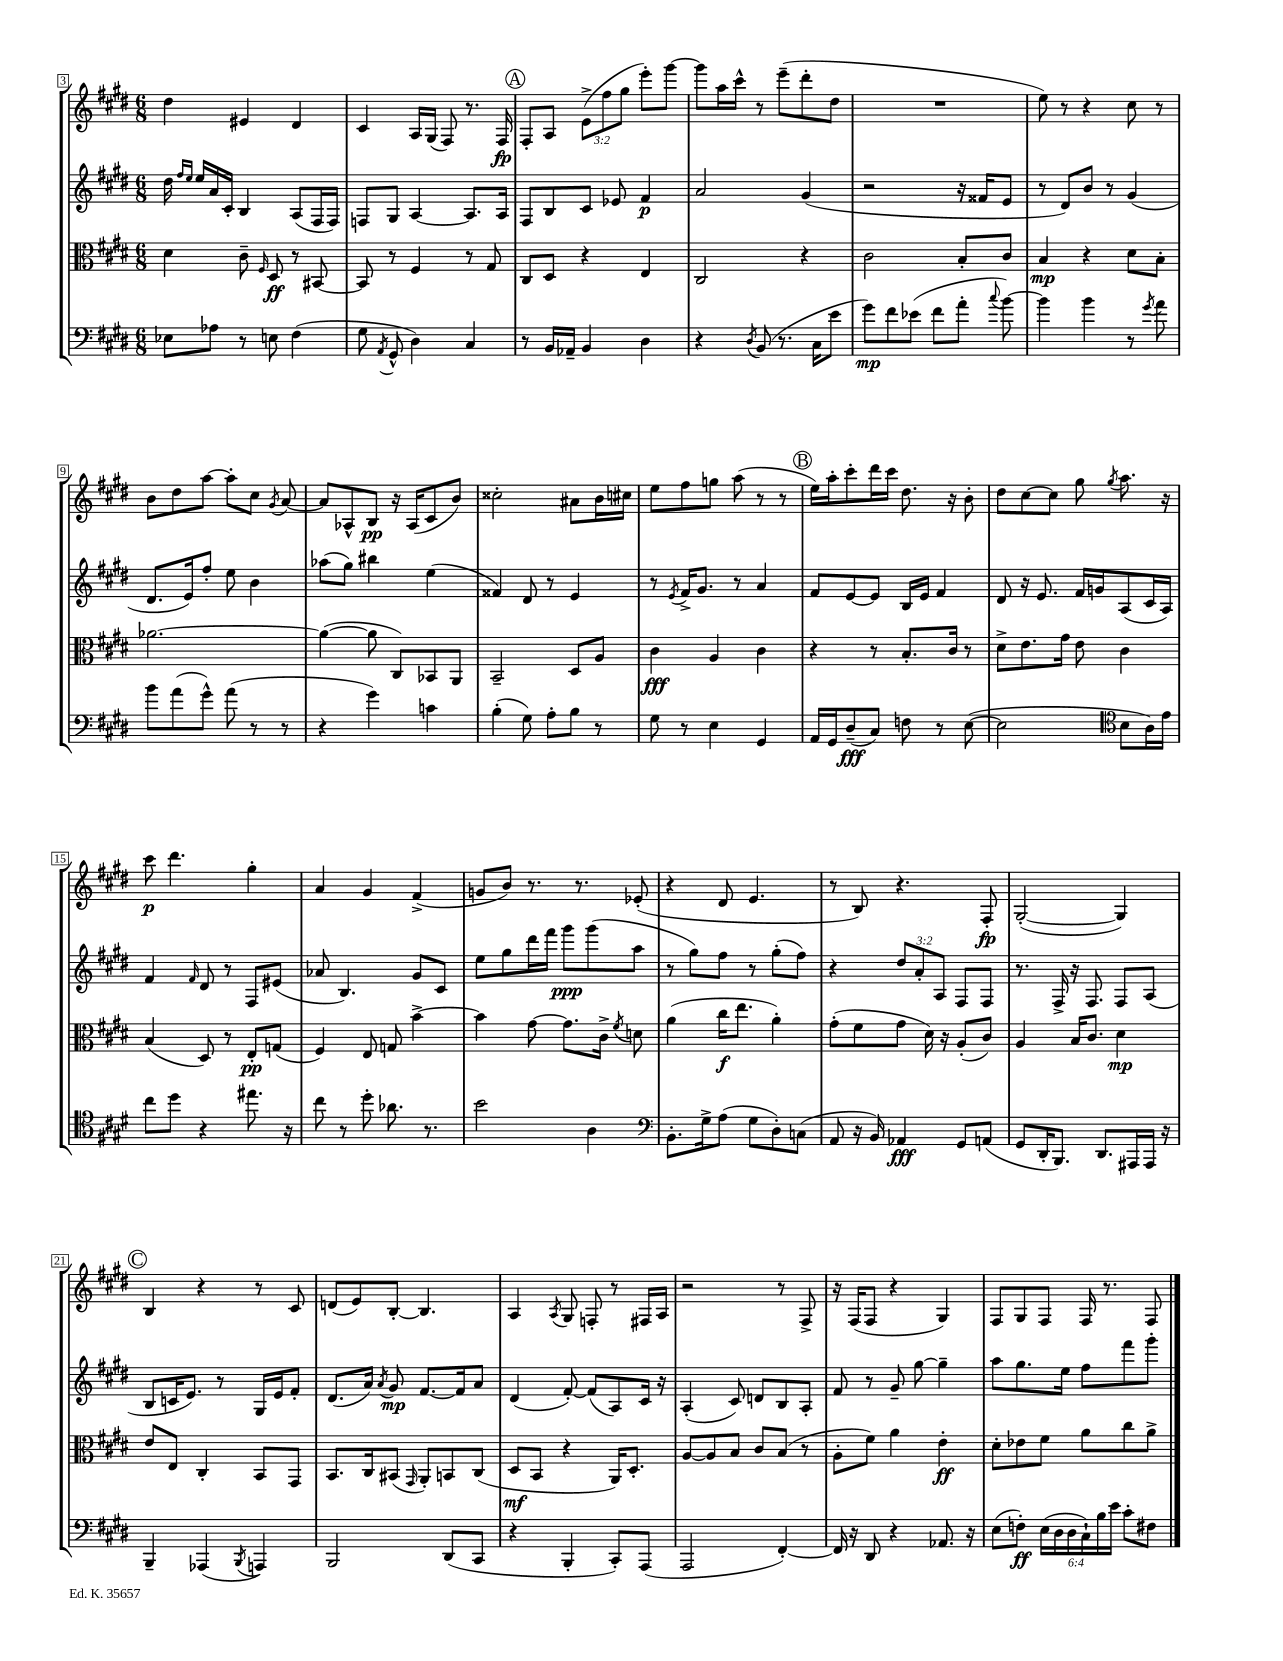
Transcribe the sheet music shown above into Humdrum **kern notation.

**kern	**dynam	**kern	**dynam	**kern	**dynam	**kern	**dynam
*part4	*part4	*part3	*part3	*part2	*part2	*part1	*part1
*staff4	*staff4	*staff3	*staff3	*staff2	*staff2	*staff1	*staff1
*clefF4	*	*clefC3	*	*clefG2	*	*clefG2	*
*k[f#c#g#d#]	*	*k[f#c#g#d#]	*	*k[f#c#g#d#]	*	*k[f#c#g#d#]	*
*M6/8	*	*M6/8	*	*M6/8	*	*M6/8	*
=3	=3	=3	=3	=3	=3	=3	=3
8E-X\L	.	4d#\	.	16dd#\	.	4dd#\	.
.	.	.	.	16qqff#/LL	.	.	.
.	.	.	.	16qqee/JJ	.	.	.
.	.	.	.	16ee/LL	.	.	.
8A-X\J	.	.	.	16a/	.	.	.
.	.	.	.	16c#'/JJ	.	.	.
8r	.	8c#~\	.	4B/	.	4e#X/	.
.	.	16qqF#/	.	.	.	.	.
8En\	.	8D#/	ff	.	.	.	.
(4F#\	.	8r	.	(8A/L	.	4d#/	.
.	.	[8BB#X/	.	16F#/L	.	.	.
.	.	.	.	16F#/JJ)	.	.	.
=4	=4	=4	=4	=4	=4	=4	=4
8G#\	.	8BB#/]	.	8Fn/L	.	4c#/	.
8qAA/	.	.	.	.	.	.	.
8GG#^^/	.	8r	.	8G#/J	.	.	.
4D#\)	.	4F#/	.	[4A/	.	16A/LL	.
.	.	.	.	.	.	(16G#/JJ	.
.	.	.	.	.	.	8F#/)	.
4C#/	.	8r	.	8.A/L]	.	8.r	.
.	.	8G#/	.	.	.	.	.
.	.	.	.	16A/Jk	.	16F#/	fp
!!LO:REH:place=s1:t=A
=5	=5	=5	=5	=5	=5	=5	=5
8r	.	8C#/L	.	8F#/L	.	8F#'/L	.
16BB/LL	.	8D#/J	.	8B/	.	8A/J	.
16AA-X~/JJ	.	.	.	.	.	.	.
4BB/	.	4r	.	8c#/J	.	(12e^\L	.
.	.	.	.	.	.	12ff#\	.
.	.	.	.	8e-X/	.	.	.
.	.	.	.	.	.	12gg#\J	.
4D#\	.	4E/	.	4f#/	p	8eee'\L)	.
.	.	.	.	.	.	[8ggg#\J	.
=6	=6	=6	=6	=6	=6	=6	=6
4r	.	2C#/	.	2a/	.	8ggg#\L]	.
.	.	.	.	.	.	16aa\L	.
.	.	.	.	.	.	16ccc#^^\JJ	.
8qD#/	.	.	.	.	.	.	.
(8BB/	.	.	.	.	.	8r	.
8.r	.	.	.	.	.	(8eee~\L	.
.	.	4r	.	(4g#/	.	8ddd#'\	.
16C#\KL	.	.	.	.	.	.	.
8e\J	.	.	.	.	.	8dd#\J	.
=7	=7	=7	=7	=7	=7	=7	=7
8g#\L)	mp	2c#\	.	2r	.	2.r	.
8f#\	.	.	.	.	.	.	.
(8e-X\J	.	.	.	.	.	.	.
8f#\L	.	.	.	.	.	.	.
8a'\J	.	8B'/L	.	16r	.	.	.
.	.	.	.	16f##X/KL	.	.	.
8qqcc#/	.	.	.	.	.	.	.
[8b\)	.	8c#/J	.	8e/J	.	.	.
=8	=8	=8	=8	=8	=8	=8	=8
4b\]	.	4B/	mp	8r	.	8ee\)	.
.	.	.	.	8d#/L)	.	8r	.
4b\	.	4r	.	8b/J	.	4r	.
.	.	.	.	8r	.	.	.
8r	.	8d#\L	.	(4g#/	.	8cc#\	.
8qg#/	.	.	.	.	.	.	.
8a\	.	8B'\J	.	.	.	8r	.
!!LO:LB:g=z
=9	=9	=9	=9	=9	=9	=9	=9
8b\L	.	[2.a-X\	.	8.d#/L	.	8b\L	.
(8a\	.	.	.	.	.	8dd#\	.
.	.	.	.	16e/k)	.	.	.
8g#^^\J)	.	.	.	8ff#'/J	.	[8aa\J	.
(8a\	.	.	.	8ee\	.	8aa'\L]	.
8r	.	.	.	4b\	.	8cc#\J	.
.	.	.	.	.	.	8qg#/	.
8r	.	.	.	.	.	[8a/	.
=10	=10	=10	=10	=10	=10	=10	=10
4r	.	(4a-\_	.	(8aa-X\L	.	8a/L]	.
.	.	.	.	8gg#\J)	.	8A-X^^/	.
4g#\)	.	8a-\]	.	4bb#X\	.	8B/J	pp
.	.	8C#/L)	.	.	.	16r	.
.	.	.	.	.	.	(16A-/KL	.
4cn\	.	8BB-X/	.	(4ee\	.	8c#/	.
.	.	8AA/J	.	.	.	8b/J)	.
=11	=11	=11	=11	=11	=11	=11	=11
(4B'\	.	2BB~/	.	4f##X/)	.	2cc##X'\	.
8G#\)	.	.	.	8d#/	.	.	.
8A'\L	.	.	.	8r	.	.	.
8B\J	.	8D#/L	.	4e/	.	8a#X\L	.
8r	.	8A/J	.	.	.	16b\L	.
.	.	.	.	.	.	16cc#X\JJ	.
=12	=12	=12	=12	=12	=12	=12	=12
8G#\	.	4c#\	fff	8r	.	8ee\L	.
.	.	.	.	8qe/	.	.	.
8r	.	.	.	16f#^/KL	.	8ff#\	.
.	.	.	.	8.g#/J	.	.	.
4E\	.	4A/	.	.	.	8ggn\J	.
.	.	.	.	8r	.	(8aa\	.
4GG#/	.	4c#\	.	4a/	.	8r	.
.	.	.	.	.	.	8r	.
!!LO:REH:place=s1:t=B
=13	=13	=13	=13	=13	=13	=13	=13
16AA/LL	.	4r	.	8f#/L	.	16ee\LL)	.
16GG#/J	.	.	.	.	.	16aa'\J	.
(8D#~/	fff	.	.	[8e/	.	8ccc#'\	.
8C#/J)	.	8r	.	8e/J]	.	16ddd#\L	.
.	.	.	.	.	.	16ccc#\JJ	.
8Fn\	.	8.B'/L	.	16B/LL	.	8.dd#\	.
.	.	.	.	16e/JJ	.	.	.
8r	.	.	.	4f#/	.	.	.
.	.	16c#/Jk	.	.	.	16r	.
([8E\	.	8r	.	.	.	8b'\	.
=14	=14	=14	=14	=14	=14	=14	=14
2E\]	.	8d#^\L	.	8d#/	.	8dd#\L	.
.	.	8.e\	.	16r	.	[8cc#\	.
.	.	.	.	8.e/	.	.	.
.	.	.	.	.	.	8cc#\J]	.
.	.	16g#\Jk	.	.	.	.	.
.	.	8e\	.	16f#/LL	.	8gg#\	.
.	.	.	.	16gn/J	.	.	.
*clefC4	*	*	*	*	*	*	*
.	.	.	.	.	.	8qgg#/	.
8B\L	.	4c#\	.	(8A/	.	8.aa\	.
16A\L)	.	.	.	16c#/L	.	.	.
16e\JJ	.	.	.	16A/JJ)	.	16r	.
!!LO:LB:g=z
=15	=15	=15	=15	=15	=15	=15	=15
8cc#\L	.	(4B/	.	4f#/	.	8ccc#\	p
8dd#\J	.	.	.	.	.	4.ddd#\	.
.	.	.	.	16qqf#/	.	.	.
4r	.	8D#/)	.	8d#/	.	.	.
.	.	8r	.	8r	.	.	.
8.ee#X\	.	8E'/L	pp	8F#/L	.	4gg#'\	.
.	.	(8Gn/J	.	(8e#X/J	.	.	.
16r	.	.	.	.	.	.	.
=16	=16	=16	=16	=16	=16	=16	=16
8cc#\	.	4F#/)	.	8a-X/	.	4a/	.
8r	.	.	.	4.B/)	.	.	.
8dd#'\	.	8E/	.	.	.	4g#/	.
8.a-X\	.	8Gn/	.	.	.	.	.
.	.	[4b^\	.	8g#/L	.	(4f#^/	.
8.r	.	.	.	.	.	.	.
.	.	.	.	8c#/J	.	.	.
=17	=17	=17	=17	=17	=17	=17	=17
2b\	.	4b\]	.	8ee\L	.	8gn/L	.
.	.	.	.	8gg#\	.	8b/J)	.
.	.	[8g#\	.	16ddd#\L	.	8.r	.
.	.	.	.	16fff#\JJ	.	.	.
.	.	8.g#\L]	.	8ggg#\L	ppp	.	.
.	.	.	.	.	.	8.r	.
4A\	.	.	.	(8ggg#\	.	.	.
.	.	16c#^\Jk	.	.	.	.	.
.	.	8qf#/	.	.	.	.	.
.	.	8dn\	.	8aa\J	.	(8e-X'/	.
=18	=18	=18	=18	=18	=18	=18	=18
*clefF4	*	*	*	*	*	*	*
8.BB'\L	.	(4a\	.	8r	.	4r	.
.	.	.	.	8gg#\L)	.	.	.
16G#^\k	.	.	.	.	.	.	.
(8A\J	.	16cc#\KL	f	8ff#\J	.	8d#/	.
.	.	8.ee\J	.	.	.	.	.
8G#\L	.	.	.	8r	.	4.e/	.
8D#'\)	.	4a'\)	.	(8gg#'\L	.	.	.
(8Cn\J	.	.	.	8ff#\J)	.	.	.
=19	=19	=19	=19	=19	=19	=19	=19
8AA/	.	(8g#'\L	.	4r	.	8r	.
16r	.	8f#\	.	.	.	8B/)	.
16BB/)	.	.	.	.	.	.	.
4AA-X/	fff	8g#\J	.	12dd#/L	.	4.r	.
.	.	.	.	12a'/	.	.	.
.	.	16d#\)	.	.	.	.	.
.	.	.	.	12A/J	.	.	.
.	.	16r	.	.	.	.	.
8GG#/L	.	(8A'/L	.	8F#/L	.	.	.
(8AAn/J	.	8c#/J)	.	8F#/J	.	8F#'/	fp
=20	=20	=20	=20	=20	=20	=20	=20
8GG#/L	.	4A/	.	8.r	.	([2G#'/	.
16DD#'/K	.	.	.	.	.	.	.
8.BBB/J)	.	.	.	16F#^/	.	.	.
.	.	16B/KL	.	16r	.	.	.
.	.	8.c#/J	.	8.F#/	.	.	.
8.DD#/L	.	.	.	.	.	.	.
.	.	4d#\	mp	8F#/L	.	4G#/])	.
16AAA#X/L	.	.	.	.	.	.	.
16AAA#/JJ	.	.	.	(8A/J	.	.	.
16r	.	.	.	.	.	.	.
!!LO:LB:g=z
!!LO:REH:place=s1:t=C
=21	=21	=21	=21	=21	=21	=21	=21
4BBB~/	.	8e/L	.	8B/L	.	4B/	.
.	.	8E/J	.	16cn/K	.	.	.
.	.	.	.	8.e/J)	.	.	.
(4AAA-X/	.	4C#'/	.	.	.	4r	.
.	.	.	.	8r	.	.	.
8qBBB/	.	.	.	.	.	.	.
4AAAn/)	.	8BB/L	.	16G#/LL	.	8r	.
.	.	.	.	16e/J	.	.	.
.	.	8GG#/J	.	8f#'/J	.	8c#/	.
=22	=22	=22	=22	=22	=22	=22	=22
2BBB/	.	8.BB/L	.	(8.d#/L	.	(8dn/L	.
.	.	.	.	.	.	8e/)	.
.	.	16C#/k	.	16a/Jk)	.	.	.
.	.	.	.	8qa/	.	.	.
.	.	(8BB#X/J	.	8g#/	mp	[8B'/J	.
.	.	16qqGG#/	.	.	.	.	.
.	.	8AA'/L)	.	[8.f#/L	.	4.B/]	.
(8DD#/L	.	8BBn/	.	.	.	.	.
.	.	.	.	16f#/k]	.	.	.
8CC#/J	.	(8C#/J	.	8a/J	.	.	.
=23	=23	=23	=23	=23	=23	=23	=23
4r	.	8D#/L	mf	(4d#/	.	4A/	.
.	.	8BB/J	.	.	.	.	.
.	.	.	.	.	.	8qA/	.
4BBB'/	.	4r	.	[8f#'/)	.	8G#/	.
.	.	.	.	(8f#/L]	.	8Fn'/	.
8CC#'/L)	.	16AA/KL)	.	8A/)	.	8r	.
.	.	8.D#'/J	.	.	.	.	.
(8AAA/J	.	.	.	16c#/Jk	.	16F#X/LL	.
.	.	.	.	16r	.	16A/JJ	.
=24	=24	=24	=24	=24	=24	=24	=24
2AAA/	.	[8A/L	.	(4A'/	.	2r	.
.	.	8A/]	.	.	.	.	.
.	.	8B/J	.	8c#/)	.	.	.
.	.	8c#/L	.	8dn/L	.	.	.
[4FF#'/)	.	(8B/J	.	8B/	.	8r	.
.	.	8r	.	8A'/J	.	8F#^/	.
=25	=25	=25	=25	=25	=25	=25	=25
16FF#/]	.	8A'\L	.	8f#/	.	16r	.
16r	.	.	.	.	.	(16F#/KL	.
8DD#/	.	8f#\J)	.	8r	.	8F#/J	.
4r	.	4a\	.	8g#~/	.	4r	.
.	.	.	.	[8gg#\	.	.	.
8.AA-X/	.	4e'\	ff	4gg#~\]	.	4G#/)	.
16r	.	.	.	.	.	.	.
=26	=26	=26	=26	=26	=26	=26	=26
(8E\L	.	8d#'\L	.	8aa\L	.	8F#/L	.
8Fn'\J)	ff	8e-X\	.	8.gg#\	.	8G#/	.
(24E\LL	.	8f#\J	.	.	.	8F#/J	.
24D#\	.	.	.	.	.	.	.
.	.	.	.	16ee\Jk	.	.	.
24D#\	.	.	.	.	.	.	.
24C#`\)	.	8a\L	.	8ff#\L	.	16F#/	.
24B\	.	.	.	.	.	.	.
.	.	.	.	.	.	8.r	.
24e\JJ	.	.	.	.	.	.	.
8c#'\L	.	8cc#\	.	8fff#\	.	.	.
8F#X\J	.	8a^\J	.	8ggg#'\J	.	8F#/	.
==	==	==	==	==	==	==	==
*-	*-	*-	*-	*-	*-	*-	*-
